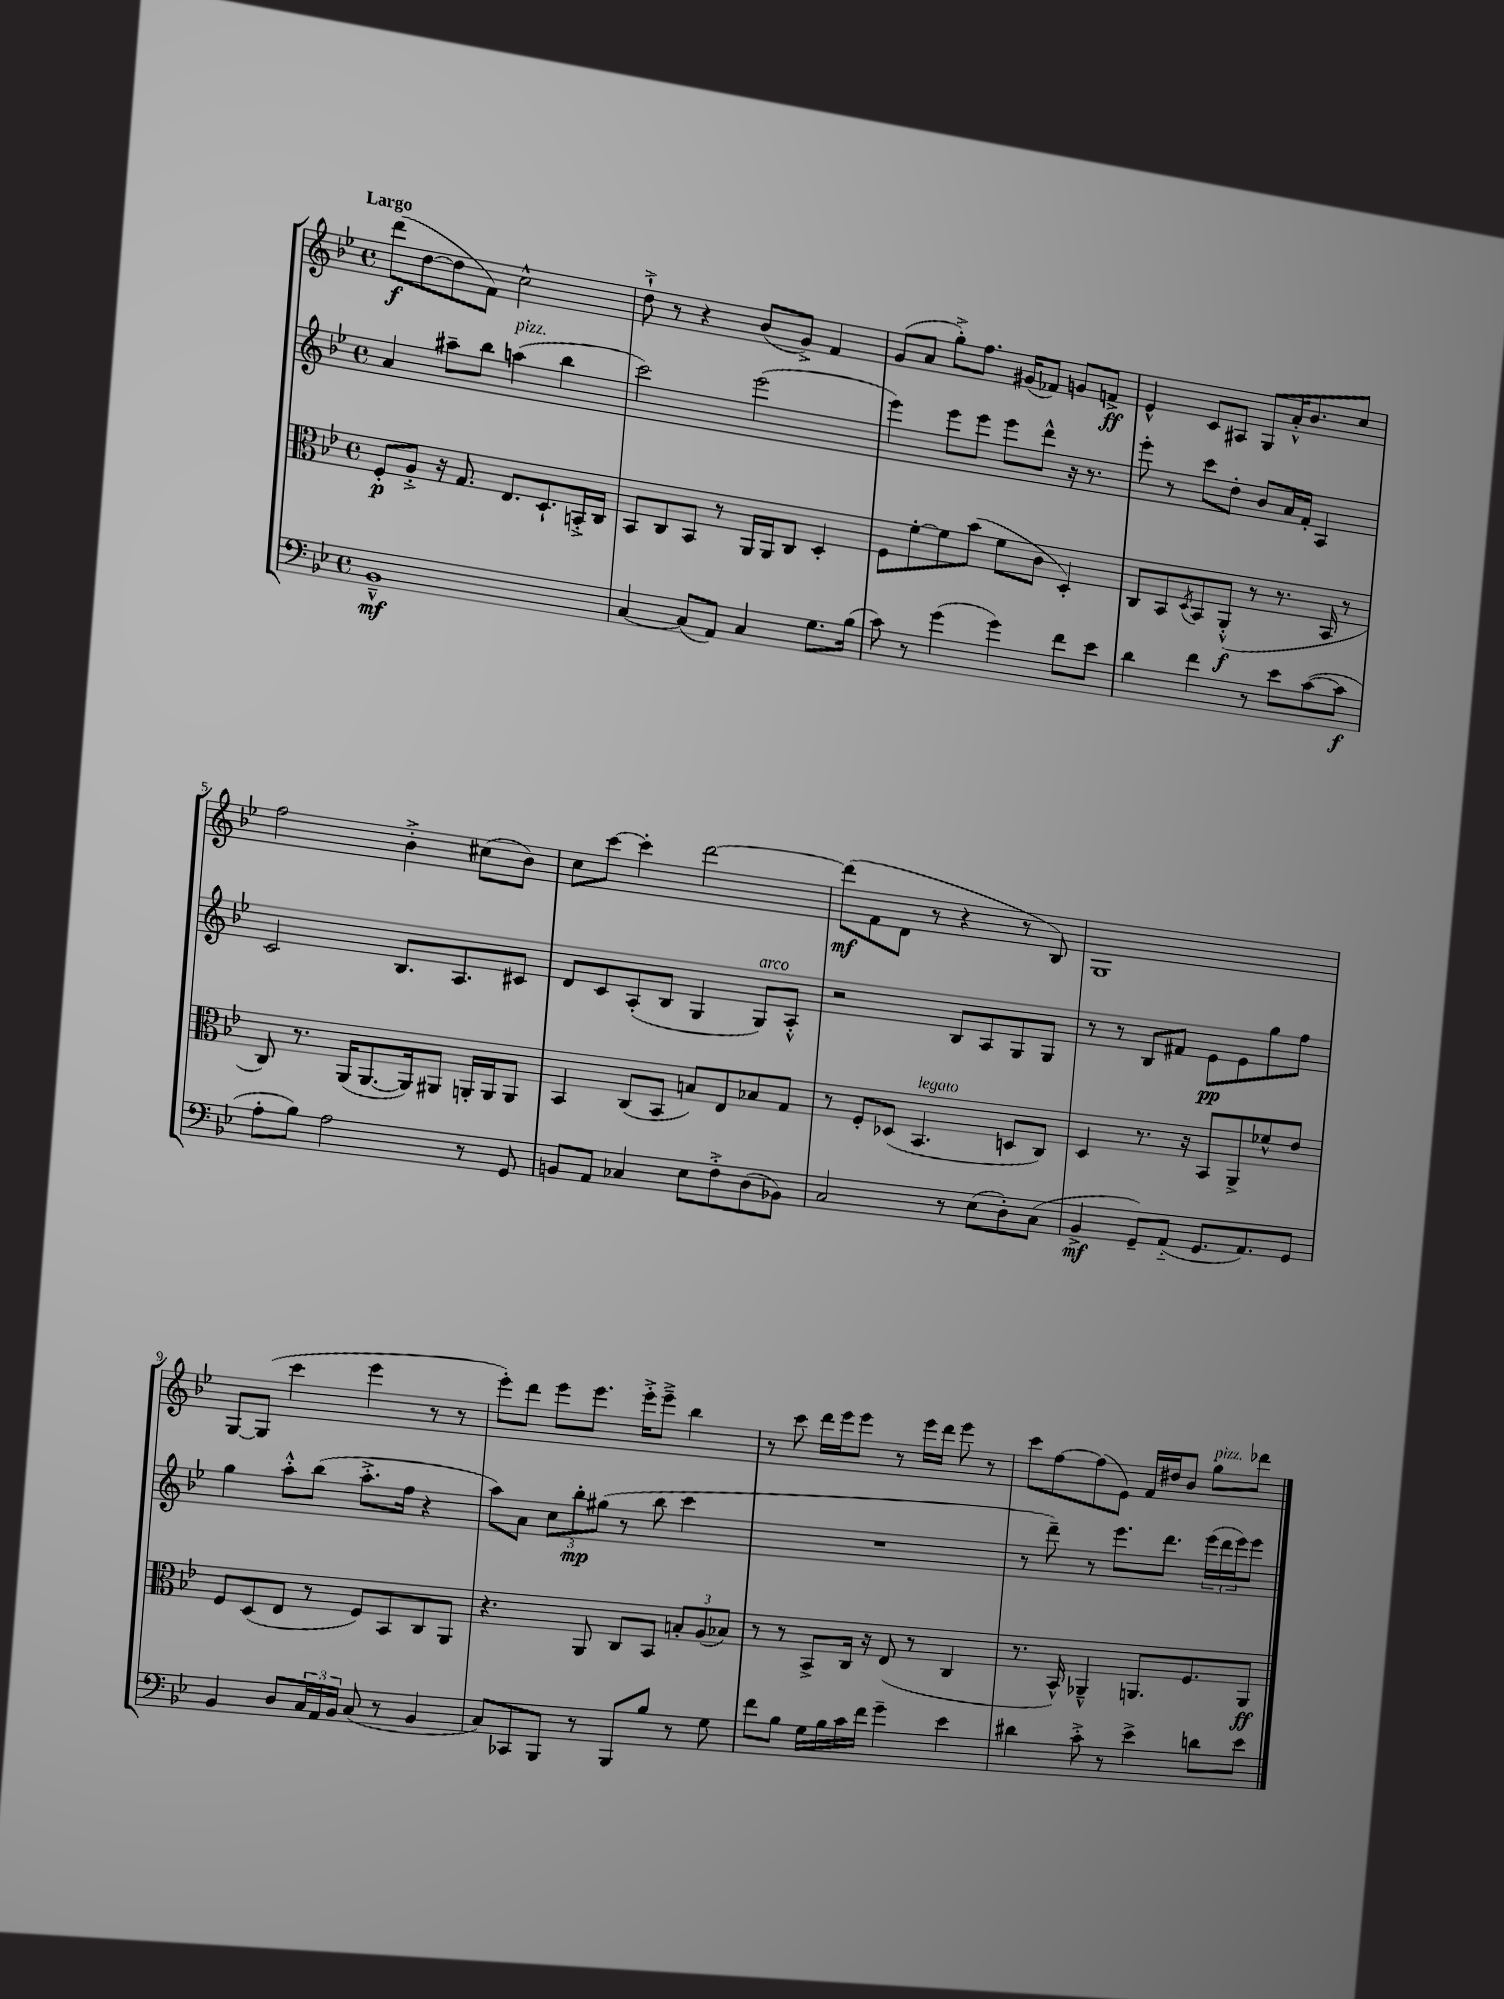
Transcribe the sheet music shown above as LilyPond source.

<<
\new StaffGroup <<
\new Staff = "s0" {
    \clef treble \key bes \major \defaultTimeSignature \time 4/4 \tempo "Largo"
    d'''8\f( d''8~ d''8 f'8) c''2-^ |
    d''8-!-> r8 r4 bes'8( g'8->) f'4 |
    g'8( a'8 g''8-.->) f''8. gis'16( fes'8) g'8 f'8->\ff |
    ees'4-^ c'8 ais8 g8 a'16-.-^ bes'8. c''8 |
    f''2 bes'4-.-> cis''8( bes'8) |
    c''8 c'''8~ c'''4-. d'''2~ |
    d'''8\mf( f'8 d'8 r8 r4 r8 bes8) |
    g1 |
    g8~ g8( c'''4 ees'''4 r8 r8 |
    ees'''8-.) d'''8 ees'''8 ees'''8. ees'''16-.-> ees'''8---> bes''4 |
    r8 c'''8 d'''16 ees'''16 ees'''8 r8 ees'''16 d'''16 ees'''8 r8 |
    c'''8 f''8~ f''8( ees'8) f'16 dis''16 bes'8 g''8^\markup { \italic "pizz." } des'''8 \bar "|." |
}
\new Staff = "s1" {
    \clef treble \key bes \major \defaultTimeSignature \time 4/4
    a'4 ais''8-- bes''8 a''4^\markup { \italic "pizz." }( bes''4 |
    c'''2) ees'''2( |
    ees'''4) ees'''8 ees'''8 ees'''8 d'''8-^ r16 r8. |
    ees'''8-. r8 c'''8 d''8-. bes'8 a'16 f'16-. a4 |
    c'2 bes8. a8. cis'8 |
    d'8 c'8 a8-.( bes8 g4 g8^\markup { \italic "arco" }) a8-.-^ |
    r2 bes8 a8 g8 g8 |
    r8 r8 bes8 fis'8 ees'8\pp ees'8 g''8 f''8 |
    g''4 a''8-.-^ bes''8( a''8.-.-> f''16 r4 |
    a''8) a'8 \tuplet 3/2 { c''8 bes''8-.\mp gis''8( } r8 bes''8 c'''4 |
    R1 |
    r8 d'''8--) r8 ees'''8. d'''8. \tuplet 3/2 { ees'''16( d'''16 ees'''16) } ees'''8 \bar "|." |
}
\new Staff = "s2" {
    \clef alto \key bes \major \defaultTimeSignature \time 4/4
    f8-.\p a8-.-> r16 g8. ees8. d8.-! b,16-.-> c16 |
    bes,8 c8 bes,8 r8 a,16 a,16 c8 d4-. |
    f8 f'8~-. f'8 bes'8( f'8 c'8 d4-.) |
    c8 bes,8 \acciaccatura { d8 } bes,8 a,8-.-^\f( r8 r8. bes,16 r8 |
    c8) r8. a,16( a,8.~ a,16) ais,8 a,16-. a,16 a,8 |
    bes,4 c8( bes,8 b8) ees8 bes8 g8 |
    r8 f8-. des8( bes,4.^\markup { \italic "legato" } d8 c8) |
    d4 r8. r16 bes,8 a,8-> fes'8-^ ees'8 |
    f8 d8( ees8 r8 f8) bes,8 c8 a,8 |
    r4. a,8 c8 bes,8 \tuplet 3/2 { b8-. a8( bes8) } |
    r8 r8 bes,8-> c16 r16 ees8( r8 c4 |
    r8. bes,16-^) aes,4---^ a,8. f8. a,8\ff \bar "|." |
}
\new Staff = "s3" {
    \clef bass \key bes \major \defaultTimeSignature \time 4/4
    bes,1---^\mf |
    c4~ c8( a,8) c4 g8. bes16( |
    c'8) r8 g'4( g'4) f'8 ees'8 |
    d'4 f'4 r8 ees'8 c'8~( c'8\f |
    a8-. bes8) a2 r8 g,8 |
    b,8 a,8 ces4 ees8 f8-.-> d8( bes,8) |
    c2 r8 ees8( d8-.) c8( |
    bes,4->\mf g,8--) a,8-_( g,8. a,8.) g,8 |
    bes,4 d8 \tuplet 3/2 { c16 a,16 bes,16 } c8( r8 bes,4 |
    c8) ces,8 bes,,8 r8 bes,,8 bes8 r8 g8 |
    f'8 bes8 g16 bes16 c'16 f'16 g'4-- ees'4 |
    dis'4 c'8-.-> r8 ees'4-> d'8 ees'8 \bar "|." |
}
>>
>>
